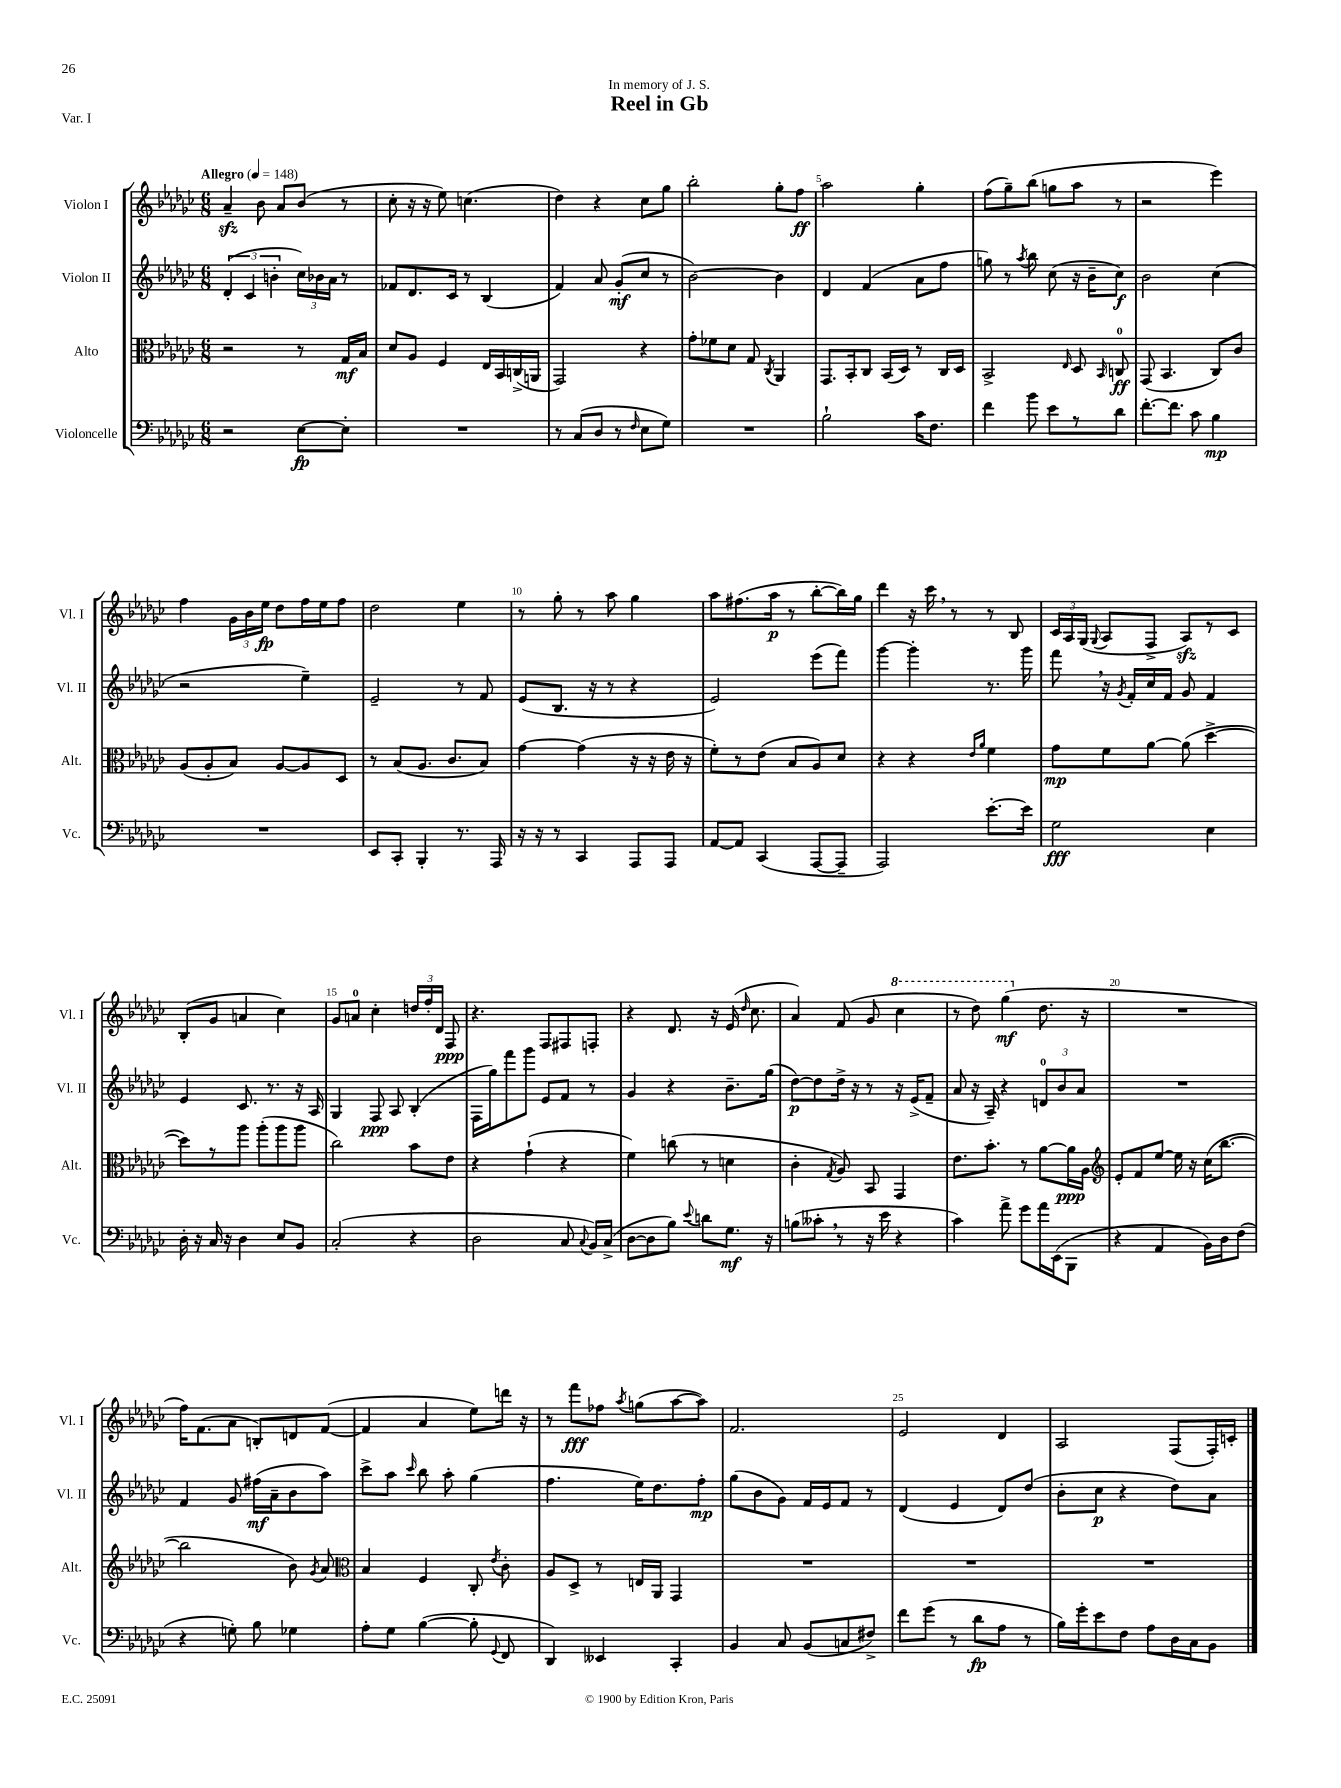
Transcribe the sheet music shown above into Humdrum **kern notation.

**kern	**dynam	**kern	**dynam	**kern	**dynam	**kern	**dynam
*part4	*part4	*part3	*part3	*part2	*part2	*part1	*part1
*staff4	*staff4	*staff3	*staff3	*staff2	*staff2	*staff1	*staff1
*I"Violoncelle	*	*I"Alto	*	*I"Violon II	*	*I"Violon I	*
*I'Vc.	*	*I'Alt.	*	*I'Vl. II	*	*I'Vl. I	*
*clefF4	*	*clefC3	*	*clefG2	*	*clefG2	*
*k[b-e-a-d-g-c-]	*	*k[b-e-a-d-g-c-]	*	*k[b-e-a-d-g-c-]	*	*k[b-e-a-d-g-c-]	*
*M6/8	*	*M6/8	*	*M6/8	*	*M6/8	*
*MM148	*	*MM148	*	*MM148	*	*MM148	*
=1	=1	=1	=1	=1	=1	=1	=1
!	!	!	!	!	!	!LO:TX:a:B:t=Allegro	!
2r	.	2r	.	(6d-'/	.	4a-zz~/	.
.	.	.	.	6c-/	.	.	.
.	.	.	.	.	.	8b-\	.
.	.	.	.	6bn'\	.	.	.
.	.	.	.	.	.	8a-/L	.
[8E-\L	fp	8r	.	24cc-\LL)	.	(8b-/J	.
.	.	.	.	24b-X\	.	.	.
.	.	.	.	24a-\JJ	.	.	.
8E-'\J]	.	16G-/LL	mf	8r	.	8r	.
.	.	16B-/JJ	.	.	.	.	.
=2	=2	=2	=2	=2	=2	=2	=2
2.r	.	8d-/L	.	8f-X/L	.	8cc-'\	.
.	.	8A-/J	.	8.d-/	.	16r	.
.	.	.	.	.	.	16r	.
.	.	4F/	.	.	.	8ee-\)	.
.	.	.	.	16c-/Jk	.	.	.
.	.	.	.	8r	.	(4.ccn\	.
.	.	16E-/LL	.	(4B-/	.	.	.
.	.	16BB-/	.	.	.	.	.
.	.	(16Cn^/	.	.	.	.	.
.	.	16AAn/JJ	.	.	.	.	.
=3	=3	=3	=3	=3	=3	=3	=3
8r	.	2GG-/)	.	4f/)	.	4dd-\)	.
(8C-/L	.	.	.	.	.	.	.
8D-/J	.	.	.	8a-/	.	4r	.
8r	.	.	.	(8g-'/L	mf	.	.
16qqF/	.	.	.	.	.	.	.
8E-\L	.	4r	.	8cc-/J	.	8cc-\L	.
8G-\J)	.	.	.	8r	.	8gg-\J	.
=4	=4	=4	=4	=4	=4	=4	=4
2.r	.	8g-'\L	.	[2b-\)	.	2bb-'\	.
.	.	8f-X\	.	.	.	.	.
.	.	8d-\J	.	.	.	.	.
.	.	8G-/	.	.	.	.	.
.	.	8qC-/	.	.	.	.	.
.	.	4AA-/	.	4b-\]	.	8gg-'\L	.
.	.	.	.	.	.	8ff\J	ff
=5	=5	=5	=5	=5	=5	=5	=5
2B-`\	.	8.GG-/L	.	4d-/	.	2aa-\	.
.	.	16BB-'/k	.	.	.	.	.
.	.	8C-/J	.	(4f/	.	.	.
.	.	(16BB-/LL	.	.	.	.	.
.	.	16D-/JJ)	.	.	.	.	.
16c-\KL	.	8r	.	8a-\L	.	4gg-'\	.
8.F\J	.	.	.	.	.	.	.
.	.	16C-/LL	.	8ff\J	.	.	.
.	.	16D-/JJ	.	.	.	.	.
=6	=6	=6	=6	=6	=6	=6	=6
4f\	.	2BB-^/	.	8ggn\)	.	(8ff\L	.
.	.	.	.	8r	.	8gg-~\)	.
.	.	.	.	8qaa-/	.	.	.
8b-\	.	.	.	8bb-\	.	(8bb-\J	.
8e-\L	.	.	.	(8cc-\	.	8ggn\L	.
.	.	16qqE-/	.	.	.	.	.
8r	.	8D-/	.	16r	.	8aa-\J	.
.	.	.	.	16b-~\KL	.	.	.
.	.	16qqBB-/	.	.	.	.	.
8d-\J	.	8Cn/	ff	8cc-\J)	f	8r	.
=7	=7	=7	=7	=7	=7	=7	=7
[8.f'\L	.	(8GG-/	.	2b-\	.	2r	.
.	.	4.BB-/	.	.	.	.	.
8.f\J]	.	.	.	.	.	.	.
8c-\	.	.	.	.	.	.	.
4B-\	mp	8C-/L)	.	(4cc-\	.	4eee-\)	.
.	.	8c-/J	.	.	.	.	.
!!LO:LB:g=z
=8	=8	=8	=8	=8	=8	=8	=8
2.r	.	(8A-/L	.	2r	.	4ff\	.
.	.	8A-'/	.	.	.	.	.
.	.	8B-/J)	.	.	.	24g-\LL	.
.	.	.	.	.	.	24b-\	.
.	.	.	.	.	.	24ee-\JJ	fp
.	.	[8A-/L	.	.	.	8dd-\L	.
.	.	8A-/]	.	4ee-~\)	.	16ff\L	.
.	.	.	.	.	.	16ee-\J	.
.	.	8D-/J	.	.	.	8ff\J	.
=9	=9	=9	=9	=9	=9	=9	=9
8EE-/L	.	8r	.	2e-~/	.	2dd-\	.
8CC-'/J	.	(8B-/L	.	.	.	.	.
4BBB-'/	.	8.A-/J	.	.	.	.	.
.	.	8.c-/L	.	.	.	.	.
8.r	.	.	.	8r	.	4ee-\	.
.	.	8B-/J)	.	8f/	.	.	.
16AAA-/	.	.	.	.	.	.	.
=10	=10	=10	=10	=10	=10	=10	=10
16r	.	[4g-\	.	(8e-/L	.	8r	.
16r	.	.	.	.	.	.	.
8r	.	.	.	8.B-/J	.	8gg-'\	.
4CC-/	.	(4g-\]	.	.	.	8r	.
.	.	.	.	16r	.	.	.
.	.	.	.	8r	.	8aa-\	.
8AAA-/L	.	16r	.	4r	.	4gg-\	.
.	.	16r	.	.	.	.	.
8AAA-/J	.	16e-\	.	.	.	.	.
.	.	16r	.	.	.	.	.
=11	=11	=11	=11	=11	=11	=11	=11
[8AA-/L	.	8f'\L)	.	2e-/)	.	8aa-\L	.
8AA-/J]	.	8r	.	.	.	(8.ff#X\	.
(4CC-/	.	(8e-\J	.	.	.	.	.
.	.	.	.	.	.	16aa-\Jk	p
.	.	8B-/L	.	.	.	8r	.
[8AAA-/L	.	8A-/)	.	(8eee-\L	.	[8bb-'\L	.
8AAA-~/J]	.	8d-/J	.	8fff\J)	.	16bb-\L])	.
.	.	.	.	.	.	16gg-\JJ	.
=12	=12	=12	=12	=12	=12	=12	=12
2AAA-/)	.	4r	.	[4ggg-\	.	4ddd-\	.
.	.	4r	.	4ggg-'\]	.	16r	.
.	.	.	.	.	.	16ccc-,\	.
.	.	.	.	.	.	8r	.
.	.	16qqe-/LL	.	.	.	.	.
.	.	16qqa-/JJ	.	.	.	.	.
[8.e-'\L	.	4f\	.	8.r	.	8r	.
.	.	.	.	.	.	8B-/	.
16e-\Jk]	.	.	.	16ggg-\	.	.	.
=13	=13	=13	=13	=13	=13	=13	=13
2G-\	fff	8g-\L	mp	8fff,\	.	24c-/LL	.
.	.	.	.	.	.	24A-/	.
.	.	.	.	.	.	(24G-/JJ	.
.	.	.	.	.	.	8qqG-/	.
.	.	8f\	.	16r	.	8A-/L	.
.	.	.	.	8qg-/	.	.	.
.	.	.	.	16f'/LL	.	.	.
.	.	[8a-\J	.	16cc-/	.	8F^/J	.
.	.	.	.	16f/JJ	.	.	.
.	.	(8a-\]	.	8g-/	.	8A-zz/L)	.
4E-\	.	[4dd-^\	.	4f/	.	8r	.
.	.	.	.	.	.	8c-/J	.
!!LO:LB:g=z
=14	=14	=14	=14	=14	=14	=14	=14
16D-'\	.	8dd-\L])	.	4e-/	.	(8B-'/L	.
16r	.	.	.	.	.	.	.
16C-/	.	8r	.	.	.	8g-/J	.
16r	.	.	.	.	.	.	.
4D-\	.	8aa-\J	.	8.c-/	.	4an/	.
.	.	(8aa-'\L	.	.	.	.	.
.	.	.	.	8.r	.	.	.
8E-/L	.	8aa-\	.	.	.	4cc-\)	.
8BB-/J	.	8aa-\J	.	16r	.	.	.
.	.	.	.	16A-/	.	.	.
=15	=15	=15	=15	=15	=15	=15	=15
(2C-'/	.	2cc-\)	.	4G-/	.	8g-/L	.
.	.	.	.	.	.	8an/J	.
.	.	.	.	8F/	ppp	4cc-'\	.
.	.	.	.	8A-/	.	.	.
4r	.	8b-\L	.	(4B-'/	.	24ddn/LL	.
.	.	.	.	.	.	24ff'/	.
.	.	.	.	.	.	24d-/JJ	.
.	.	8e-\J	.	.	.	8F/	ppp
=16	=16	=16	=16	=16	=16	=16	=16
2D-\	.	4r	.	16F\LL	.	4.r	.
.	.	.	.	16gg-\J)	.	.	.
.	.	.	.	8fff\	.	.	.
.	.	(4g-`\	.	8ggg-\J	.	.	.
.	.	.	.	8e-/L	.	8F/L	.
8C-/	.	4r	.	8f/J	.	8F#X/	.
8qqC-/	.	.	.	.	.	.	.
16BB-/LL)	.	.	.	8r	.	8Fn'/J	.
(16C-^/JJ	.	.	.	.	.	.	.
=17	=17	=17	=17	=17	=17	=17	=17
[8D-\L	.	4f\)	.	4g-/	.	4r	.
8D-\]	.	.	.	.	.	.	.
8B-\J)	.	(8ccn\	.	4r	.	8.d-/	.
8qqe-/	.	.	.	.	.	.	.
8dn\L	.	8r	.	.	.	.	.
.	.	.	.	.	.	16r	.
8.G-\J	mf	4dn\	.	8.b-~\L	.	(16e-/	.
.	.	.	.	.	.	16qqdd-/	.
.	.	.	.	.	.	8.cc-\	.
16r	.	.	.	(16gg-\Jk	.	.	.
=18	=18	=18	=18	=18	=18	=18	=18
(8Bn\L	.	4c-'\	.	[8dd-\L)	p	4a-/)	.
8c--X',\J	.	.	.	8dd-\]	.	.	.
.	.	8qG-/	.	.	.	.	.
8r	.	8A-/)	.	16dd-^\Jk	.	(8f/	.
.	.	.	.	16r	.	.	.
16r	.	8BB-/	.	8r	.	8g-/	.
16e-\	.	.	.	.	.	.	.
*	*	*	*	*	*	*8va	*
4r	.	4GG-/	.	16r	.	4ccc-\	.
.	.	.	.	(16e-^/KL	.	.	.
.	.	.	.	8f~/J	.	.	.
=19	=19	=19	=19	=19	=19	=19	=19
4c-\)	.	8.e-\L	.	8a-/	.	8r	.
.	.	.	.	16r	.	8ddd-\)	.
.	.	8.b-'\J	.	16A-~/)	.	.	.
8a-^\	.	.	.	4r	.	(4ggg-\	mf
8g-\L	.	8r	.	.	.	.	.
*	*	*	*	*	*	*X8va	*
16a-\L	.	[8a-\L	.	12dn/L	.	8.dd-\	.
(16EE-\J	.	.	.	.	.	.	.
.	.	.	.	12b-/	.	.	.
8BBB-\J	.	16a-\L]	ppp	.	.	.	.
.	.	.	.	12a-/J	.	.	.
.	.	16A-\JJ	.	.	.	16r	.
=20	=20	=20	=20	=20	=20	=20	=20
*	*	*clefG2	*	*	*	*	*
4r	.	8e-'/L	.	2.r	.	2.r	.
.	.	8f/	.	.	.	.	.
4AA-/	.	[8ee-/J	.	.	.	.	.
.	.	16ee-\]	.	.	.	.	.
.	.	16r	.	.	.	.	.
16BB-\LL)	.	(16cc-\KL	.	.	.	.	.
16D-\J	.	[8.bb-\J	.	.	.	.	.
(8F\J	.	.	.	.	.	.	.
!!LO:LB:g=z
=21	=21	=21	=21	=21	=21	=21	=21
4r	.	2bb-\]	.	4f/	.	16ff\KL)	.
.	.	.	.	.	.	(8.f\	.
8Gn'\)	.	.	.	8g-/	.	8a-\J	.
8B-\	.	.	.	(16ff#X\LL	mf	8Bn'/L)	.
.	.	.	.	16a-~\J	.	.	.
4G-X\	.	8b-\)	.	8b-\	.	8dn/	.
.	.	8qg-/	.	.	.	.	.
.	.	8a-/	.	8aa-\J)	.	([8f/J	.
=22	=22	=22	=22	=22	=22	=22	=22
*	*	*clefC3	*	*	*	*	*
8A-'\L	.	4B-/	.	8ccc-^\L	.	4f/]	.
8G-\J	.	.	.	8aa-\J	.	.	.
.	.	.	.	16qqccc-/	.	.	.
([4B-\	.	4F/	.	8bb-\	.	4a-/	.
.	.	.	.	8aa-'\	.	.	.
8B-'\]	.	8C-'/	.	(4gg-\	.	8ee-\L)	.
8qqGG-/	.	8qe-/	.	.	.	.	.
8FF/	.	8c-'\	.	.	.	16dddn\Jk	.
.	.	.	.	.	.	16r	.
=23	=23	=23	=23	=23	=23	=23	=23
4DD-/)	.	8A-/L	.	4.ff\	.	8r	.
.	.	8D-^/J	.	.	.	8fff\L	fff
4EE--X/	.	8r	.	.	.	8ff-X\J	.
.	.	.	.	.	.	8qaa-/	.
.	.	16En/LL	.	16ee-\KL)	.	(8ggn\L	.
.	.	16AA-/JJ	.	8.dd-\	.	.	.
4CC-'/	.	4GG-/	.	.	.	[8aa-\	.
.	.	.	.	8ff'\J	mp	8aa-\J])	.
=24	=24	=24	=24	=24	=24	=24	=24
4BB-/	.	2.r	.	(8gg-\L	.	2.f/	.
.	.	.	.	8b-\	.	.	.
8C-/	.	.	.	8g-\J)	.	.	.
(8BB-/L	.	.	.	16f/LL	.	.	.
.	.	.	.	16e-/J	.	.	.
8Cn/	.	.	.	8f/J	.	.	.
8F#X^/J)	.	.	.	8r	.	.	.
=25	=25	=25	=25	=25	=25	=25	=25
8f\L	.	2.r	.	(4d-/	.	2e-/	.
(8g-\J	.	.	.	.	.	.	.
8r	.	.	.	4e-/	.	.	.
8d-\L	fp	.	.	.	.	.	.
8A-\J	.	.	.	8d-/L)	.	4d-/	.
8r	.	.	.	(8dd-/J	.	.	.
=26	=26	=26	=26	=26	=26	=26	=26
16B-\LL)	.	2.r	.	8b-'\L	.	2A-/	.
16g-'\J	.	.	.	.	.	.	.
8e-\	.	.	.	8cc-\J	p	.	.
8F\J	.	.	.	4r	.	.	.
8A-\L	.	.	.	.	.	.	.
16D-\L	.	.	.	8dd-\L)	.	(8F/L	.
16C-\J	.	.	.	.	.	.	.
8BB-\J	.	.	.	8a-\J	.	16F'/L)	.
.	.	.	.	.	.	16cn'/JJ	.
==	==	==	==	==	==	==	==
*-	*-	*-	*-	*-	*-	*-	*-
